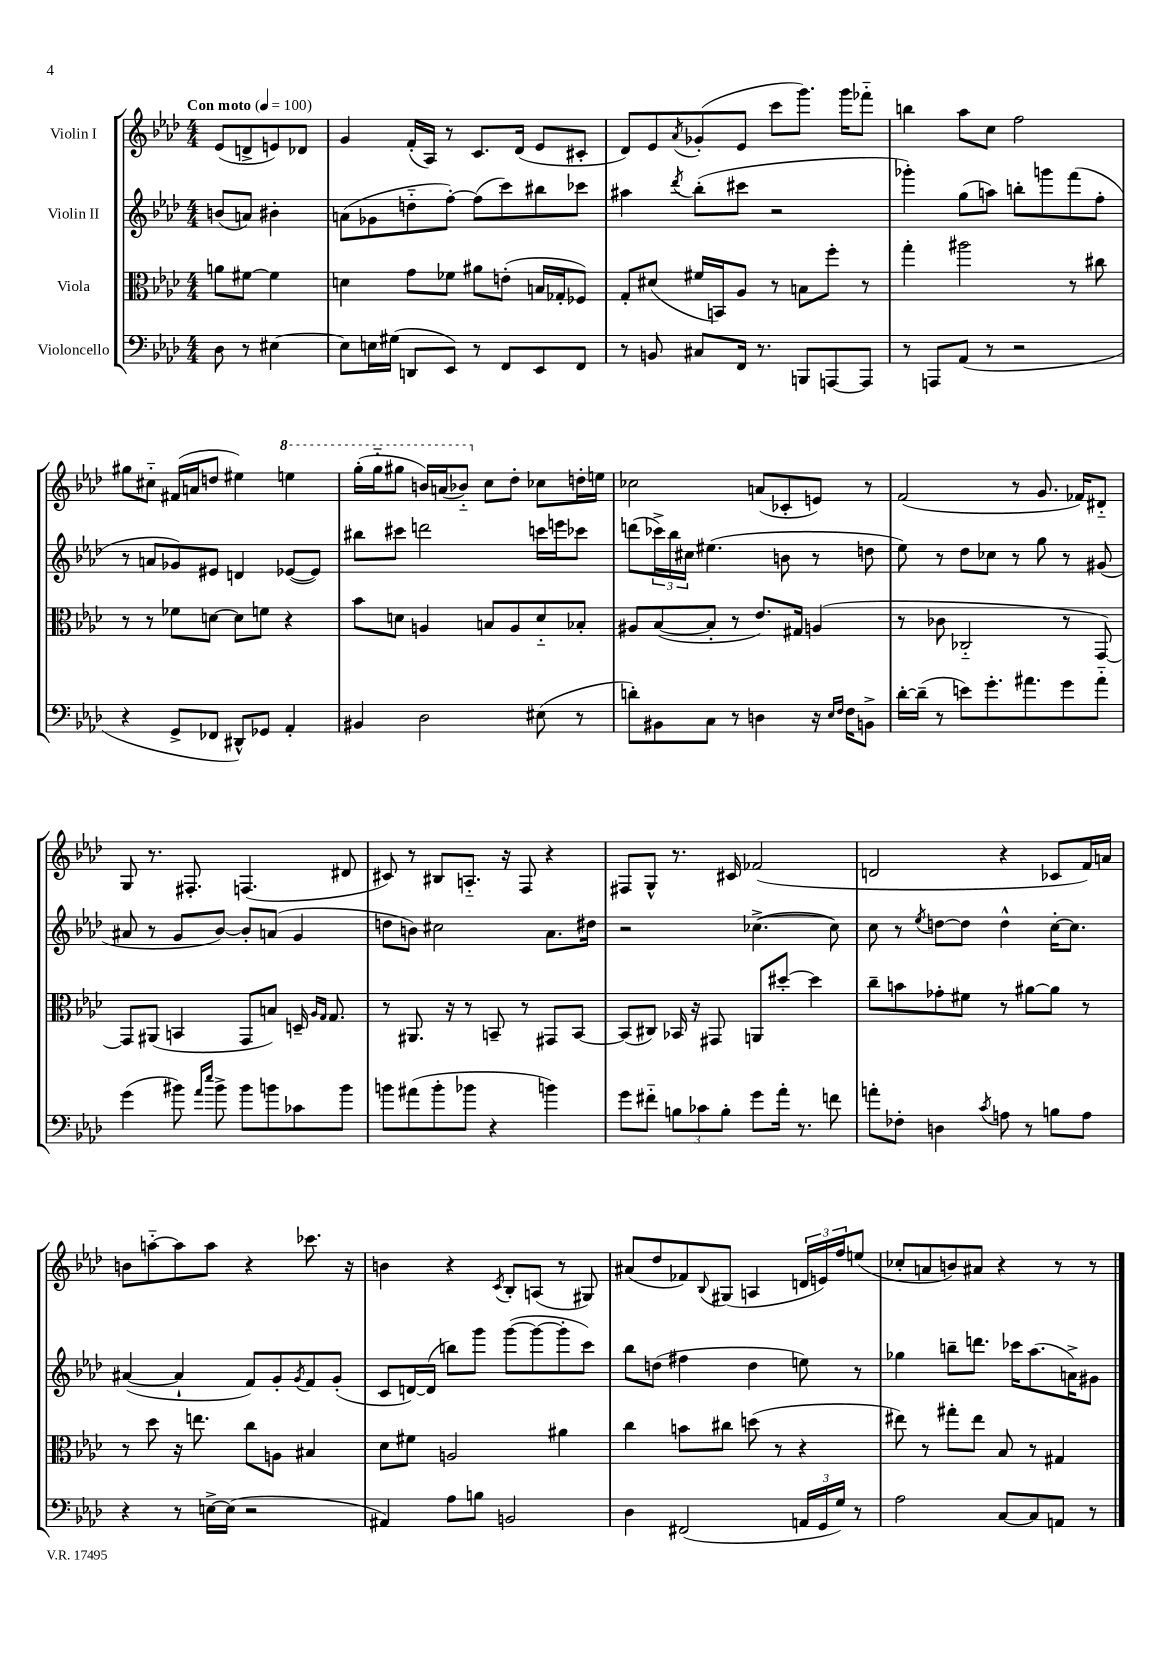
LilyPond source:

<<
\new StaffGroup <<
\new Staff = "s0" \with { instrumentName = "Violin I" } {
    \clef treble \key aes \major \numericTimeSignature \time 4/4 \partial 2 \tempo "Con moto" 4 = 100
    ees'8( d'8-> e'8) des'8 |
    g'4 f'16-.( aes16) r8 c'8. des'16( ees'8 cis'8-. |
    des'8) ees'8 \acciaccatura { aes'8 } ges'8-.( ees'8 c'''8 g'''8.) g'''16 fes'''8-_ |
    b''4 aes''8 c''8 f''2 |
    gis''8 cis''8-_ fis'16( a'16 d''8 eis''4) \ottava #1 e'''4 |
    g'''16-.( g'''16-_ gis'''8 b''16) a''16( bes''8-_) \ottava #0 c''8 des''8-. ces''8 d''16-. e''16 |
    ces''2 a'8( ces'8-. e'8) r8 |
    f'2( r8 g'8. fes'16) dis'8-_ |
    g8 r8. fis8.-. f4.( dis'8 |
    cis'8) r8 bis8 a8.-_ r16 f8 r4 |
    fis8 g8-^ r8. cis'16 fes'2( |
    d'2 r4 ces'8 f'16) a'16 |
    b'8 a''8~-_ a''8 a''8 r4 ces'''8. r16 |
    b'4 r4 \acciaccatura { c'8 } bes8-. a8( r8 gis8) |
    ais'8( des''8 fes'8) \appoggiatura { bes8 } gis8( a4 \tuplet 3/2 { d'16 e'16) f''16 } e''8( |
    ces''8-. a'8 b'8) ais'8 r4 r8 r8 \bar "|." |
}
\new Staff = "s1" \with { instrumentName = "Violin II" } {
    \clef treble \key aes \major \numericTimeSignature \time 4/4 \partial 2
    b'8( a'8) bis'4-. |
    a'8( ges'8 d''8-_ f''8~-.) f''8( c'''8) bis''8 ces'''8 |
    ais''4 \acciaccatura { des'''8 } bes''8-.( cis'''8 r2 |
    ges'''4-.) g''8( a''8) b''8-. g'''8 f'''8( f''8-. |
    r8 a'8 ges'8) eis'8 d'4 ees'8~( ees'8) |
    bis''8 cis'''8 d'''2 c'''16 e'''16 ces'''8 |
    d'''8( \tuplet 3/2 { ces'''16->) bes''16 cis''16 } eis''4.( b'8 r8 d''8 |
    ees''8) r8 des''8 ces''8 r8 g''8 r8 gis'8( |
    ais'8 r8 g'8 bes'8~) bes'8-. a'8( g'4 |
    d''8 b'8) cis''2 aes'8. dis''16 |
    r2 ces''4.~->( ces''8) |
    c''8 r8 \acciaccatura { ees''8 } d''8~ d''8 d''4-^ c''16~-. c''8. |
    ais'4~( ais'4-! f'8) g'8-. \acciaccatura { g'8 } f'8 g'8-.( |
    c'8 d'16~) d'16( b''8) g'''8 g'''8~( g'''8~ g'''8-. c'''8) |
    bes''8 d''8( fis''4 d''4 e''8) r8 |
    ges''4 b''8-- d'''8. ces'''16 aes''8.( a'16->) gis'8 \bar "|." |
}
\new Staff = "s2" \with { instrumentName = "Viola" } {
    \clef alto \key aes \major \numericTimeSignature \time 4/4 \partial 2
    a'8 fis'8~ fis'4 |
    d'4 g'8 fes'8 ais'8 e'8-.( b16 ges16-. fes8) |
    g8-. dis'8( fis'16 b,16) aes8 r8 b8 f''8-. r8 |
    g''4-. ais''2 r8 cis''8 |
    r8 r8 fes'8 d'8~ d'8 f'8 r4 |
    bes'8 d'8 a4 b8 a8 d'8-_ bes8-. |
    ais8 bes8~( bes8-. r8 ees'8.) gis16 a4( |
    r8 ces'8 ces2-_ r8 g,8~) |
    g,8 ais,8( b,4 g,8 b8) d16-- \grace { aes16 g16 } g8. |
    r8 ais,8. r16 r8 b,8-- r8 gis,8 b,8~ |
    b,8( cis8) bes,16 r16 gis,8 a,8 dis''8~-. dis''4 |
    c''8-- b'8 ges'8-. fis'8 r8 ais'8~ ais'8 r8 |
    r8 des''8 r16 e''8. c''8 a8 bis4 |
    des'8 fis'8 a2 ais'4 |
    c''4 b'8 cis''8 d''8( r8 r4 |
    eis''8) r8 gis''8-. eis''8 bes8 r8 gis4 \bar "|." |
}
\new Staff = "s3" \with { instrumentName = "Violoncello" } {
    \clef bass \key aes \major \numericTimeSignature \time 4/4 \partial 2
    des8 r8 eis4~ |
    eis8 e16 gis16( d,8 ees,8) r8 f,8 ees,8 f,8 |
    r8 b,8 cis8 f,16 r8. b,,8 a,,8~ a,,8 |
    r8 a,,8 aes,8( r8 r2 |
    r4 g,8-> fes,8 dis,8-^) ges,8 aes,4-. |
    bis,4 des2 eis8( r8 |
    d'8-.) bis,8 c8 r8 d4 r16 \grace { ees16 f16 } f16 b,8-> |
    des'16~-. des'16--( r8 e'8) g'8.-. ais'8. g'8 ais'8-_ |
    g'4( bis'8) \grace { aes'16 ees''16 } bis'8-> bis'8 b'8 ces'8 b'8 |
    b'8 ais'8( b'8-. bes'8 r4 b'4) |
    g'8 fis'8-_ \tuplet 3/2 { b8 ces'8 b8-. } g'8 aes'16-. r8. f'8 |
    a'8-. fes8-. d4 \acciaccatura { c'8 } a8 r8 b8 a8 |
    r4 r8 e16~-> e16( r2 |
    ais,4) aes8 b8 b,2 |
    des4 fis,2( \tuplet 3/2 { a,16 g,16 g16) } r8 |
    aes2 c8~ c8 a,8 r8 \bar "|." |
}
>>
>>
\layout { \context { \Score \remove "Bar_number_engraver" } }
